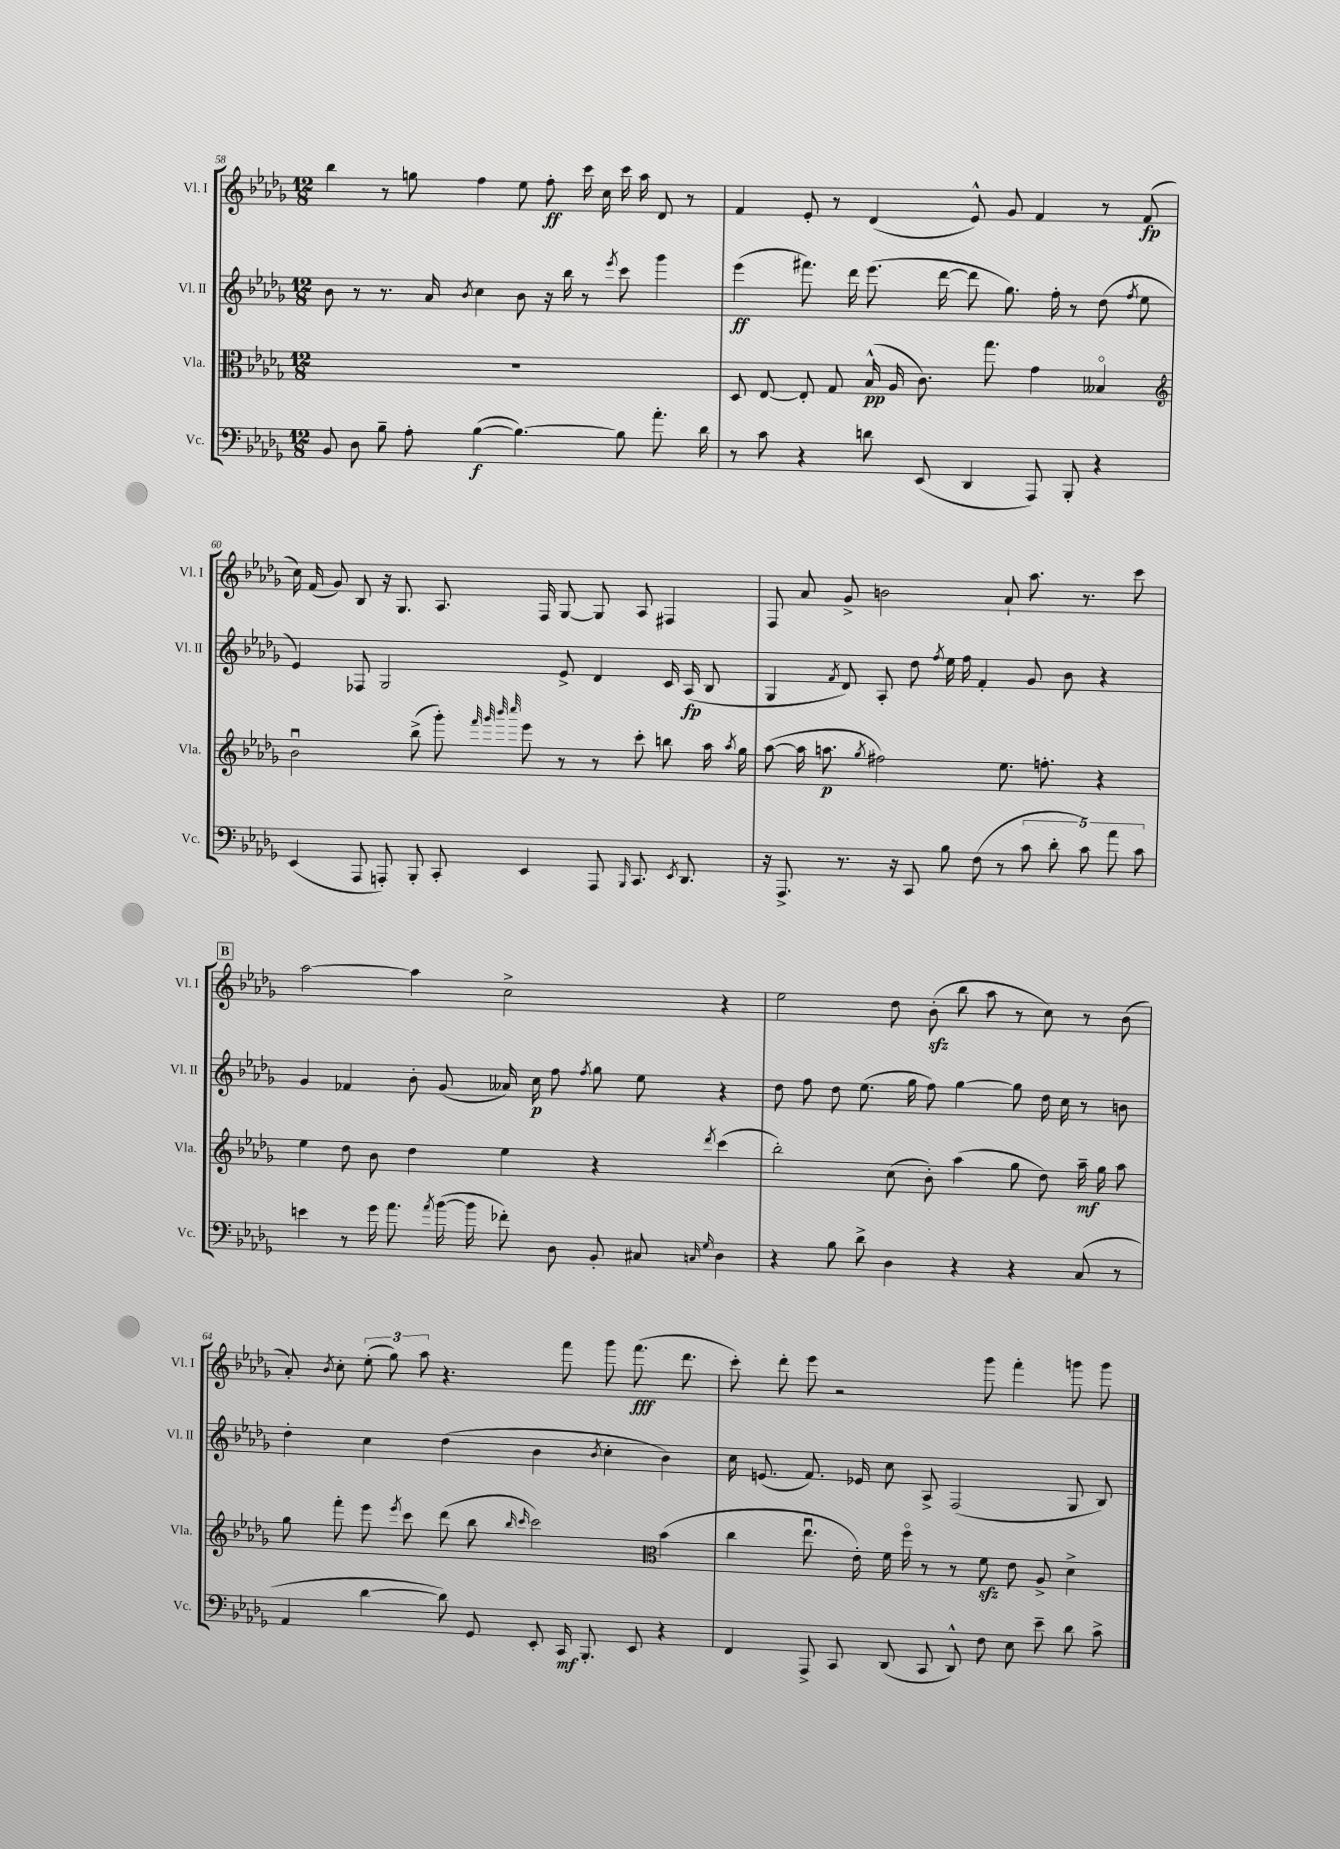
<<
\new StaffGroup <<
\new Staff = "s0" \with { instrumentName = "Vl. I" shortInstrumentName = "Vl. I" } {
    \clef treble \key des \major \numericTimeSignature \time 12/8
    \autoBeamOff bes''4 r8 g''8 f''4 ees''8 f''8-.\ff c'''16 c''16 c'''16 aes''16 des'8 r8 |
    f'4 ees'8-. r8 des'4( ees'8-^) ges'8 f'4 r8 f'8\fp( |
    c''16) f'16( ges'8) bes8 r16 ges8. aes8. f16 ges8~ ges8 aes8 fis4 |
    f8 aes'8 ges'8-> b'2 aes'8-! aes''8. r8. c'''8 |
    \mark \markup { \box "B" } aes''2~ aes''4 c''2-> r4 |
    ees''2 des''8 bes'8-.\sfz( bes''8 aes''8 r8 c''8) r8 bes'8( |
    aes'8-.) \acciaccatura { bes'8 } c''8-. \tuplet 3/2 { ees''8-.( ges''8) aes''8 } r4. f'''8 ges'''8 f'''8.\fff( des'''8. |
    c'''8-.) des'''8-. ees'''8 r2 ges'''8 f'''4-. g'''8 g'''8 \bar "|." |
}
\new Staff = "s1" \with { instrumentName = "Vl. II" shortInstrumentName = "Vl. II" } {
    \clef treble \key des \major \numericTimeSignature \time 12/8
    \autoBeamOff bes'8 r8 r8. aes'16 \acciaccatura { bes'8 } c''4 bes'8 r16 bes''16 r8 \acciaccatura { ees'''8 } c'''8 ges'''4 |
    ees'''4\ff( fis'''8.) des'''16 ees'''8.( des'''16~ des'''8 ges''8.) f''16-. r8 des''8( \acciaccatura { f''8 } ees''8 |
    ees'4) fes8 ges2 ees'8-> des'4 c'16 aes16\fp( bes8 |
    ges4 \acciaccatura { f'8 } des'8) aes8-. des''8 \acciaccatura { f''8 } ees''16 f''16 f'4-. ges'8 bes'8 r4 |
    \mark \markup { \box "B" } ges'4 fes'4 bes'8-. ges'8( aeses'16) c''16\p f''8 \acciaccatura { f''8 } ges''8 ees''8 r4 |
    des''8 f''8 des''8 ees''8.( ges''16 f''8) ges''4~ ges''8 des''16 c''16 r8 b'8 |
    des''4-. c''4 des''4( bes'4 \acciaccatura { bes'8 } c''4-. bes'4) |
    c''16 e'8.( f'8.) ees'16 c''8 aes8-> f2( ges8 bes8) \bar "|." |
}
\new Staff = "s2" \with { instrumentName = "Vla." shortInstrumentName = "Vla." } {
    \clef alto \key des \major \numericTimeSignature \time 12/8
    \autoBeamOff R1. |
    des8 ees8~ ees8-. ges8 bes16-^\pp( aes16 c'8.) ges''8. ges'4 beses4\flageolet |
    \clef treble bes'2\downbow bes''8->( ges'''8-.) \grace { f'''32 ges'''32 bes'''32 c''''32 } ees'''8 r8 r8 c'''8-. b''8 aes''16 \acciaccatura { aes''8 } ges''16 |
    aes''8~( aes''16 a''8.\p \acciaccatura { ges''8 } fis''2) ees''8. f''8.-. r4 |
    \mark \markup { \box "B" } ees''4 des''8 bes'8 des''4 ees''4 r4 \acciaccatura { des'''8 } c'''4( |
    bes''2-.) c''8( bes'8-.) aes''4( ges''8 des''8) aes''16--\mf ges''16 aes''8 |
    ges''8 f'''8-. ees'''8 \acciaccatura { ees'''8 } c'''8 des'''8( bes''8 \grace { bes''16 c'''16 } c'''2) \clef alto bes'4( |
    c''4 ees''8.\downbow ees'16-.) f'16 f''16\flageolet r8 r8 f'8\sfz ees'8 aes8-> des'4-> \bar "|." |
}
\new Staff = "s3" \with { instrumentName = "Vc." shortInstrumentName = "Vc." } {
    \clef bass \key des \major \numericTimeSignature \time 12/8
    \autoBeamOff bes,8 des8 bes8-- aes8-. bes4~\f( bes4.~) bes8 aes'8.-. des'16 |
    r8 c'8 r4 d'8 ees,8( des,4 aes,,8) bes,,8-. r4 |
    ees,4( aes,,8 a,,8-.) bes,,8-. c,8-. ees,4 a,,8 \grace { bes,,16 } c,8. \acciaccatura { ees,8 } des,8. |
    r16 aes,,8.-> r8. r16 c,8 bes8 f8( r8 \tuplet 5/4 { c'8 des'8-. c'8) aes'8 c'8 } |
    \mark \markup { \box "B" } e'4 r8 ges'16 aes'8. \acciaccatura { aes'8 } bes'16~( bes'16 fes'8-.) des8 bes,8-. cis8 \grace { c16 ges16 } des4 |
    r4 bes8 des'8-> des4 r4 r4 c8( r8 |
    aes,4 des'4~ des'8) ges,8 ees,8-. c,16\mf bes,,8.-. ees,8 r4 |
    f,4 aes,,8-> c,8 des,8( c,8 des,8-^) f8 ees8 ees'8-- des'8 c'8-> \bar "|." |
}
>>
>>
\layout { \context { \Score currentBarNumber = #58 } }
